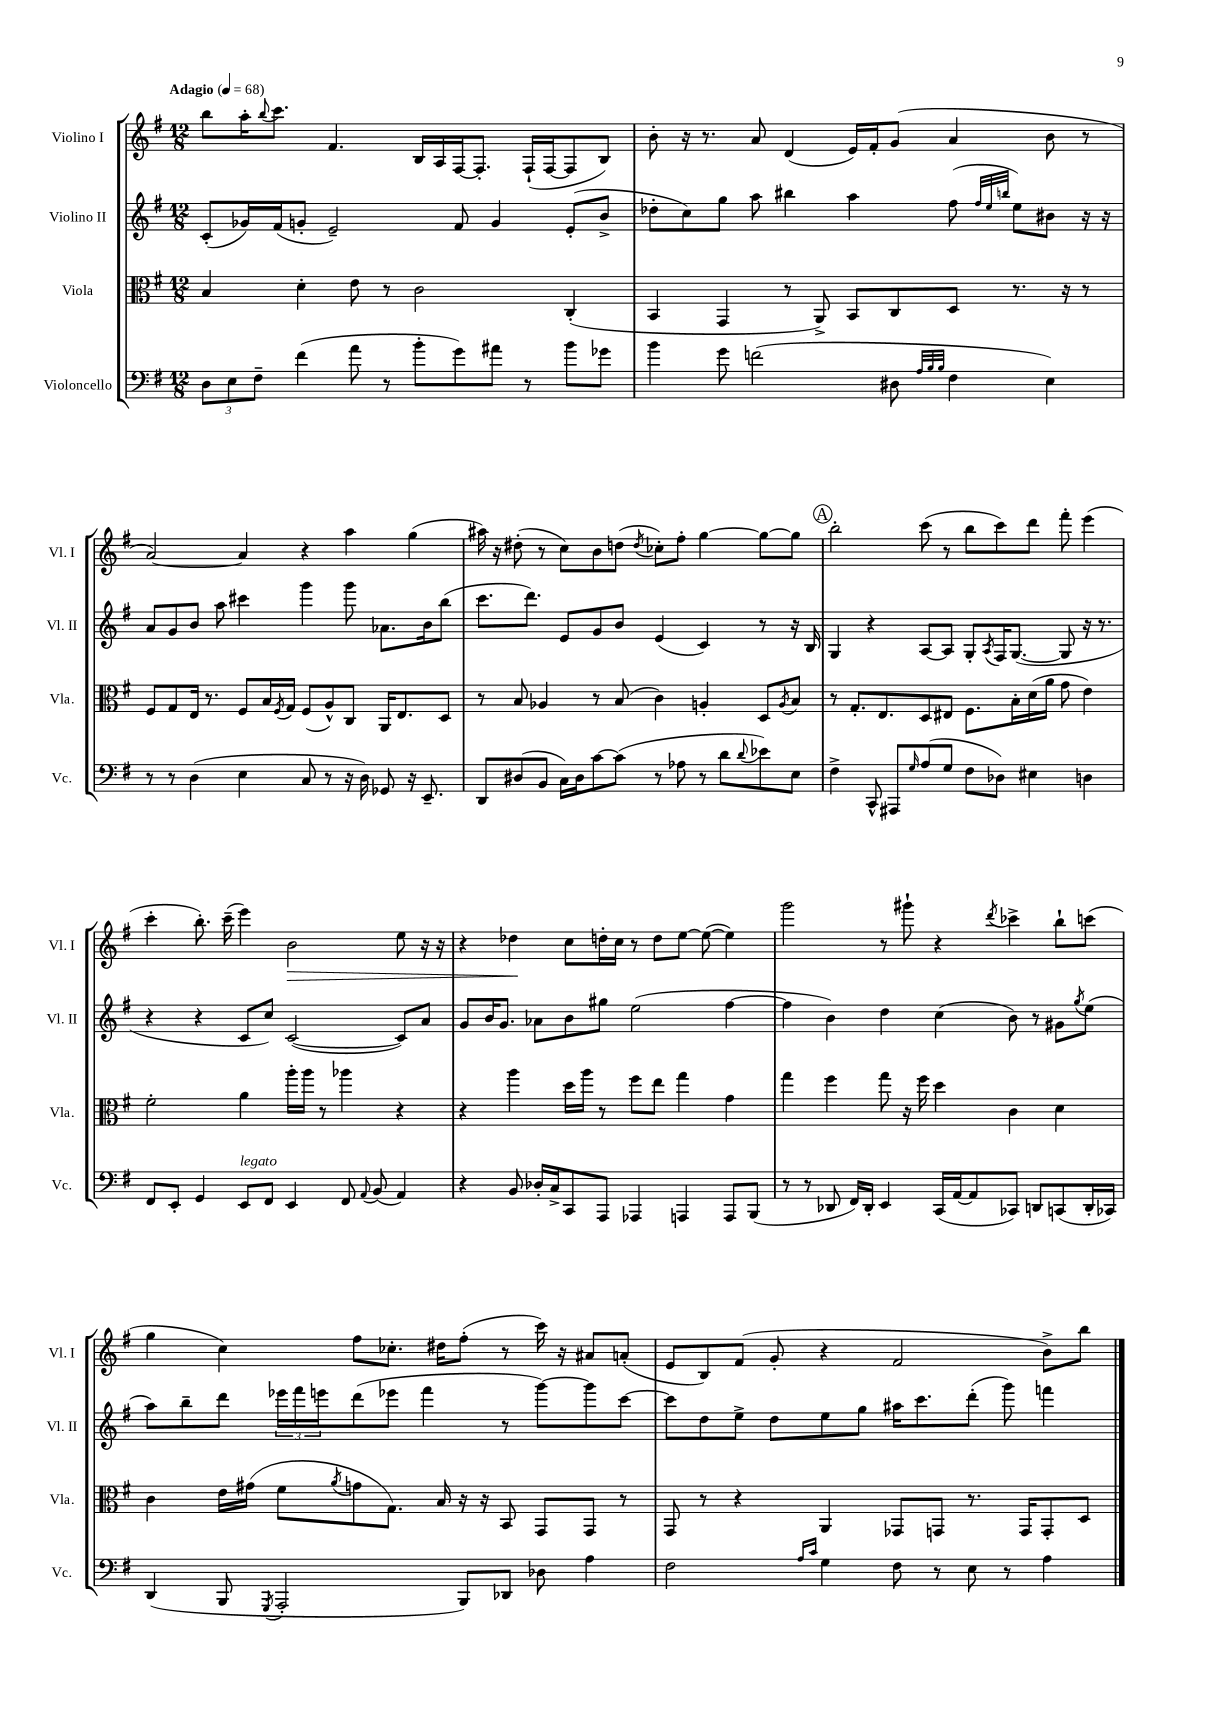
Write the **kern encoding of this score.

**kern	**kern	**kern	**kern	**dynam
*part4	*part3	*part2	*part1	*part1
*staff4	*staff3	*staff2	*staff1	*staff1
*I"Violoncello	*I"Viola	*I"Violino II	*I"Violino I	*
*I'Vc.	*I'Vla.	*I'Vl. II	*I'Vl. I	*
*clefF4	*clefC3	*clefG2	*clefG2	*
*k[f#]	*k[f#]	*k[f#]	*k[f#]	*
*M12/8	*M12/8	*M12/8	*M12/8	*
*MM68	*MM68	*MM68	*MM68	*
=1	=1	=1	=1	=1
!	!	!	!LO:TX:a:B:t=Adagio	!
12D\L	4B/	(8c'/L	8bb\L	.
12E\	.	.	.	.
.	.	16g-X/L)	16aa'\K	.
12F#~\J	.	.	.	.
.	.	.	8qqbb/	.
.	.	(16f#/J	8.ccc\J	.
(4f#\	4d'\	8gn'/J	.	.
.	.	2e~/)	4.f#/	.
8a\	8e\	.	.	.
8r	8r	.	.	.
8b'\L	2c\	.	16B/LL	.
.	.	.	16A/	.
8g\)	.	8f#/	[16F#/J	.
.	.	.	8.F#'/J]	.
8a#X\J	.	4g/	.	.
8r	.	.	(16F#`/LL	.
.	.	.	[16F#/J	.
8b\L	(4C'/	(8e'/L	8F#/]	.
8g-X\J	.	8b^/J	8B/J)	.
=2	=2	=2	=2	=2
4b\	4BB/	8dd-X'\L	8b'\	.
.	.	8cc\)	16r	.
.	.	.	8.r	.
8g\	4GG/	8gg\J	.	.
(2fn\	.	8aa\	8a/	.
.	8r	4bb#X\	(4d/	.
.	8AA^/)	.	.	.
.	8BB/L	4aa\	16e/LL)	.
.	.	.	16f#'/J	.
8D#X\	8C/	.	(8g/J	.
32qqA/LLL	.	.	.	.
32qqB/	.	.	.	.
32qqB/JJJ	.	.	.	.
4F#\	8D/J	(8ff#\	4a/	.
.	.	32qqff#/LLL	.	.
.	.	32qqee/	.	.
.	.	32qqbbn/JJJ	.	.
.	8.r	8ee\L)	.	.
4E\)	.	8b#X\J	8b\	.
.	16r	.	.	.
.	8r	16r	8r	.
.	.	16r	.	.
!!LO:LB:g=z
=3	=3	=3	=3	=3
8r	8F#/L	8a/L	[2a/)	.
8r	8G/	8g/	.	.
(4D\	16E/Jk	8b/J	.	.
.	8.r	.	.	.
.	.	8aa\	.	.
4E\	8F#/L	4ccc#X\	4a/]	.
.	16B/L	.	.	.
.	8qF#/	.	.	.
.	16G/JJ	.	.	.
8C/	(8F#/L	4ggg\	4r	.
8r	8A^^/)	.	.	.
16r	8C/J	8ggg\	4aa\	.
16D\)	.	.	.	.
8GG-X/	16AA/KL	8.a-X\L	.	.
.	8.E/	.	.	.
16r	.	.	(4gg\	.
8.EE~/	.	16b\k	.	.
.	8D/J	(8bb\J	.	.
=4	=4	=4	=4	=4
8DD/L	8r	8.ccc\L	16aa#X\)	.
.	.	.	16r	.
(8D#X/	8B/	.	(8dd#X'\	.
.	.	8.ddd\J)	.	.
8BB/J	4A-X/	.	8r	.
16C\LL)	.	8e/L	8cc\L)	.
16D#\J	.	.	.	.
[8c\	8r	8g/	8b\	.
(8c\J]	(8B/	8b/J	(8ddn\J	.
.	.	.	8qdd/	.
8r	4c\)	(4e/	8cc-X'\L)	.
8A-X\	.	.	8ff#'\J	.
8r	4An'/	4c/)	[4gg\	.
8d\L	.	.	.	.
8qqd/	.	.	.	.
8e-X\)	8D/L	8r	8gg\L_	.
.	8qA/	.	.	.
8E\J	8B/J	16r	8gg\J]	.
.	.	16B/	.	.
!!LO:REH:place=s1:t=A
=5	=5	=5	=5	=5
4F#^\	8r	4G/	2bb'\	.
.	8.G'/L	.	.	.
8CC^^/	.	4r	.	.
.	8.E/	.	.	.
8AAA#X/L	.	.	.	.
16qqG/	.	.	.	.
(8A/	8D/	[8A/L	(8ccc\	.
8G/J	8E#X/J	8A/J]	8r	.
8F#\L	8.F#\L	8G'/L	8bb\L	.
.	.	8qA/	.	.
8D-X\J)	.	16F#/K	8ccc\)	.
.	16B'\L	([8.G/J	.	.
4E#X\	(16d\	.	8ddd\J	.
.	16a\JJ	.	.	.
.	8g\	8G/]	8fff#'\	.
4Dn\	4e\)	16r	(4eee\	.
.	.	8.r	.	.
!!LO:LB:g=z
=6	=6	=6	=6	=6
8FF#/L	2f#'\	4r	4ccc'\	.
8EE'/J	.	.	.	.
4GG/	.	4r	8.bb'\)	.
.	.	.	(16ccc~\	.
!LO:TX:a:i:t=legato	!	!	!	!
8EE/L	4a\	8c/L	4eee\)	.
8FF#/J	.	8cc/J)	.	.
!	!	!	!	!LO:HP:b
4EE/	16aa'\LL	([2c/	2b\	>
.	16aa\JJ	.	.	.
.	8r	.	.	.
8FF#/	4aa-X\	.	.	.
8qqAA/	.	.	.	.
(8BB/	.	.	.	.
4AA/)	4r	8c/L])	8ee\	.
.	.	8a/J	16r	.
.	.	.	16r	.
=7	=7	=7	=7	=7
4r	4r	8g/L	4r	.
.	.	16b/K	.	.
.	.	8.g/J	.	.
8BB/	4aa\	.	4dd-X\	.
16D-X'/LL	.	8a-X\L	.	.
16C^/J	.	.	.	.
8CC/	16dd\LL	8b\	8cc\L	]
.	16aa\JJ	.	.	.
8AAA/J	8r	8gg#X\J	16ddn'\L	.
.	.	.	16cc\JJ	.
4AAA-X/	8ff#\L	(2ee\	8r	.
.	8ee\J	.	8dd\L	.
4AAAn/	4gg\	.	[8ee\J	.
.	.	.	(8ee\_	.
8AAA/L	4g\	[4ff#\	4ee\])	.
(8BBB/J	.	.	.	.
=8	=8	=8	=8	=8
8r	4gg\	4ff#\]	2ggg\	.
8r	.	.	.	.
8DD-X/	4ff#\	4b\)	.	.
16FF#/LL)	.	.	.	.
16DD-'/JJ	.	.	.	.
4EE/	8gg\	4dd\	8r	.
.	16r	.	8ggg#X`\	.
.	16ff#\	.	.	.
(16CC/LL	4dd\	(4cc\	4r	.
[16AA/J	.	.	.	.
8AA/]	.	.	.	.
.	.	.	8qddd/	.
8CC-X/J)	4c\	8b\)	4ccc-X^\	.
8DDn/L	.	8r	.	.
(8CCn/	4d\	8g#X\L	8bb`\L	.
.	.	8qgg/	.	.
16DD'/L	.	(8ee\J	(8cccn\J	.
16CC-X/JJ)	.	.	.	.
!!LO:LB:g=z
=9	=9	=9	=9	=9
(4DD/	4c\	8aa\L)	4gg\	.
.	.	8bb~\	.	.
8BBB/	16e\LL	8ddd\J	4cc\)	.
.	(16g#X\JJ	.	.	.
8qGGG/	.	.	.	.
2AAA'/	8f#\L	24eee-X\LL	.	.
.	.	24fff#\	.	.
.	.	24eeen\J	.	.
.	8qa/	.	.	.
.	8gn\	(8ddd\	8ff#\L	.
.	8.G\J)	8eee-X\J	8.cc-X'\J	.
.	.	4fff#\	.	.
.	16B/	.	16dd#X\KL	.
8BBB/L)	16r	.	(8ff#'\J	.
.	16r	.	.	.
8DD-X/J	8BB/	8r	8r	.
8D-X\	8GG/L	[8ggg\L)	16ccc\)	.
.	.	.	16r	.
4A\	8GG/J	8ggg\]	8a#X/L	.
.	8r	[8ccc\J	(8an'/J	.
=10	=10	=10	=10	=10
2F#\	8GG/	8ccc\L]	8e/L	.
.	8r	8dd\	8B/)	.
.	4r	8ee^\J	(8f#/J	.
.	.	8dd\L	8g'/	.
16qqA/LL	.	.	.	.
16qqc/JJ	.	.	.	.
4G\	4AA/	8ee\	4r	.
.	.	8gg\J	.	.
8F#\	8GG-X/L	16aa#X\KL	2f#/	.
.	.	8.ccc\	.	.
8r	8GGn/J	.	.	.
8E\	8.r	(8ddd'\J	.	.
8r	.	8ggg\)	.	.
.	16GG/KL	.	.	.
4A\	8GG'/	4fffn\	8b^\L)	.
.	8D/J	.	8bb\J	.
==	==	==	==	==
*-	*-	*-	*-	*-
